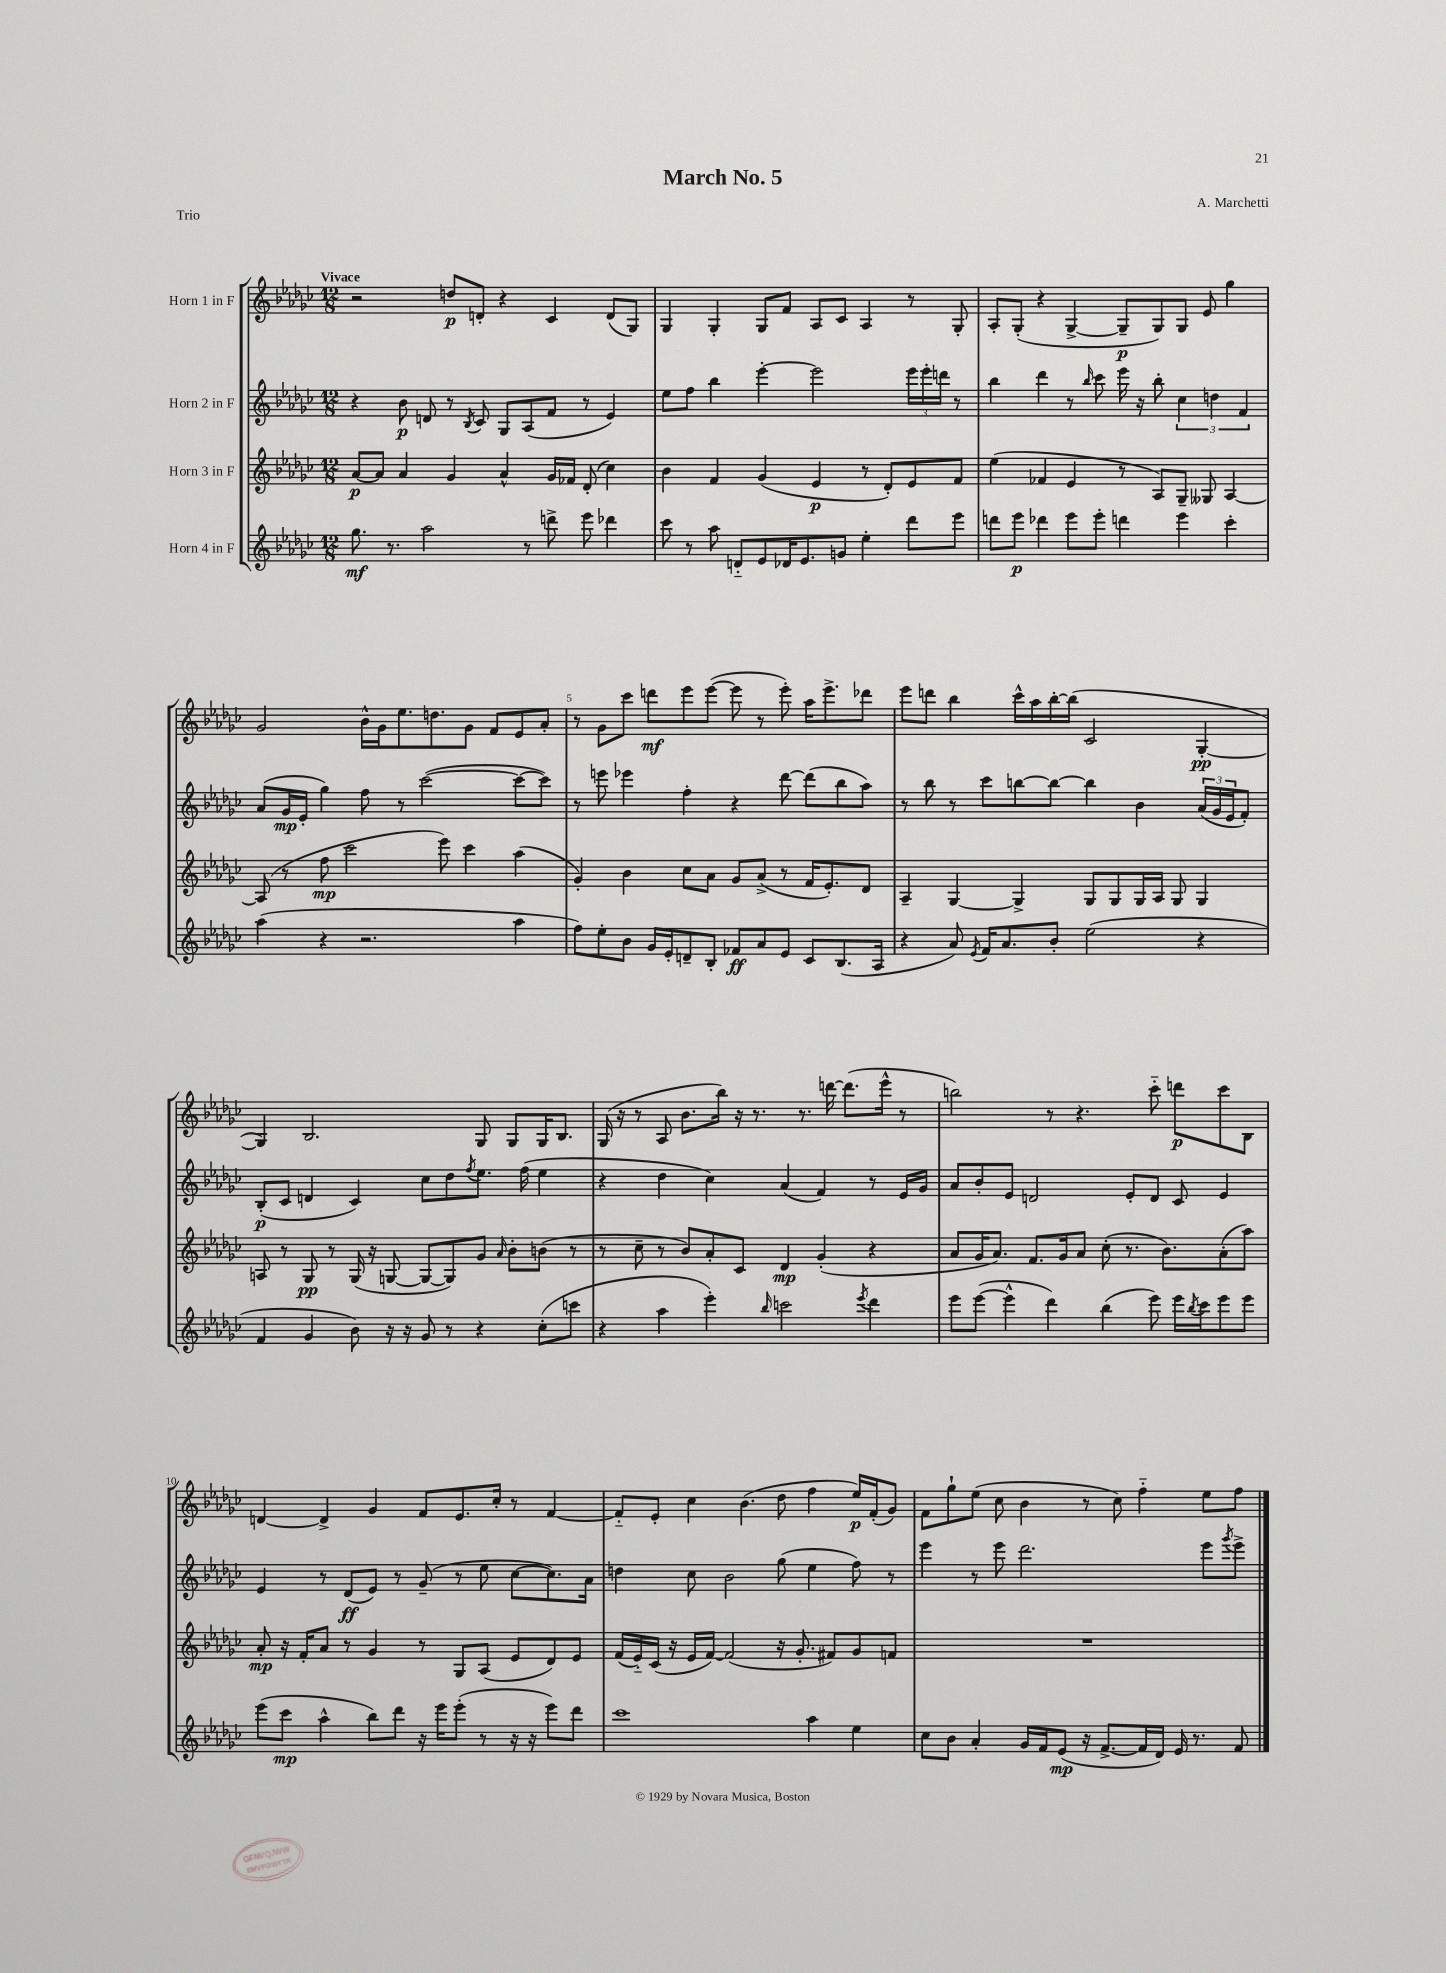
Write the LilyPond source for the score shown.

\header { title = "March No. 5" composer = "A. Marchetti" piece = "Trio" }
<<
\new StaffGroup <<
\new Staff = "s0" \with { instrumentName = "Horn 1 in F" } {
    \clef treble \key ges \major \numericTimeSignature \time 12/8 \tempo "Vivace"
    r2 d''8\p d'8-. r4 ces'4 d'8( ges8) |
    ges4 ges4-. ges8 f'8 aes8 ces'8 aes4 r8 ges8-. |
    aes8-. ges8-.( r4 ges4~-> ges8--\p ges8) ges8 ees'8 ges''4 |
    ges'2 bes'16-^ ges'16 ees''8. d''8. ges'8 f'8 ees'8 aes'8-. |
    r8 ges'8 ces'''8 d'''8\mf ees'''8 ees'''8~( ees'''8 r8 ees'''8-.) aes''16 ees'''8.-> des'''8 |
    ees'''8 d'''8 bes''4 ces'''16-^ aes''16 bes''16~-. bes''16( ces'2 ges4~-.\pp |
    ges4) bes2. ges8 ges8 ges16 bes8. |
    ges16( r16 r8 aes8 bes'8. bes''16) r16 r8. r8. d'''16~ d'''8.( ees'''16-^ r8 |
    b''2) r8 r4. ces'''8-_ d'''8\p ces'''8 bes8 |
    d'4~ d'4-> ges'4 f'8 ees'8. ces''16-. r8 f'4~ |
    f'8-_ ees'8-. ces''4 bes'4.( des''8 f''4 ees''16\p) f'16-.( ges'8) |
    f'8 ges''8-! ees''8( ces''8 bes'4 r8 ces''8) f''4-_ ees''8 f''8 \bar "|." |
}
\new Staff = "s1" \with { instrumentName = "Horn 2 in F" } {
    \clef treble \key ges \major \numericTimeSignature \time 12/8
    r4 bes'8\p d'8 r8 \acciaccatura { bes8 } ces'8 ges8 aes8( f'8 r8 ees'4) |
    ees''8 f''8 bes''4 ees'''4~-. ees'''2 \tuplet 3/2 { ees'''16 ees'''16-. d'''16 } r8 |
    bes''4 des'''4 r8 \grace { bes''16 } ces'''8 ees'''16 r16 bes''8-. \tuplet 3/2 { ces''4 d''4 f'4 } |
    aes'8( ges'16\mp ees'16-. ges''4) f''8 r8 ces'''2~( ces'''8~ ces'''8) |
    r8 e'''8 ees'''4 f''4-. r4 des'''8~ des'''8( bes''8 aes''8) |
    r8 bes''8 r8 ces'''8 b''8~ b''8~ b''4 bes'4 \tuplet 3/2 { aes'16( ges'16 ees'16 } f'8-.) |
    bes8-.\p( ces'8 d'4 ces'4) ces''8 des''8 \acciaccatura { f''8 } ees''8. f''16( ees''4 |
    r4 des''4 ces''4) aes'4( f'4) r8 ees'16 ges'16 |
    aes'8 bes'8-. ees'8 d'2 ees'8-. d'8 ces'8 ees'4 |
    ees'4 r8 des'8\ff( ees'8) r8 ges'8--( r8 ees''8 ces''8~ ces''8.) aes'16 |
    d''4 ces''8 bes'2 ges''8( ees''4 f''8) r8 |
    ees'''4 r8 ees'''8 des'''2. ees'''8 \acciaccatura { ges'''8 } ees'''8-> \bar "|." |
}
\new Staff = "s2" \with { instrumentName = "Horn 3 in F" } {
    \clef treble \key ges \major \numericTimeSignature \time 12/8
    aes'8~\p aes'8 aes'4 ges'4 aes'4-^ ges'16 fes'16 des'8-.( ces''4) |
    bes'4 f'4 ges'4( ees'4\p r8 des'8-.) ees'8 f'8 |
    ees''4( fes'4 ees'4 r8 aes8) ges8-- geses8 aes4~ |
    aes8( r8 f''8\mp ces'''2 ees'''8) ces'''4 aes''4( |
    ges'4-.) bes'4 ces''8 aes'8 ges'8 aes'8->( r8 f'16 ees'8.-.) des'8 |
    aes4-- ges4~ ges4-> ges8 ges8 ges16 aes16 ges8 ges4 |
    a8 r8 ges8\pp r8 ges16( r16 g8~ g8~ g8) ges'8 \grace { aes'16 } bes'8-. b'8( r8 |
    r8 ces''8-- r8 bes'8) aes'8-. ces'8 des'4\mp ges'4-.( r4 |
    aes'8 ges'16 aes'8.) f'8. ges'16 aes'8 ces''8-.( r8. bes'8.) aes'8-.( aes''8) |
    aes'8-.\mp r16 f'16-. aes'8 r8 ges'4 r8 ges8 aes8( ees'8 des'8) ees'8 |
    f'16( ees'16-_) ces'16( r16 ees'16 f'16~) f'2( r16 ges'8.-. fis'8) ges'8 f'8 |
    R1. \bar "|." |
}
\new Staff = "s3" \with { instrumentName = "Horn 4 in F" } {
    \clef treble \key ges \major \numericTimeSignature \time 12/8
    ges''8.\mf r8. aes''2 r8 d'''8-> ees'''8 des'''4 |
    ces'''8 r8 aes''8 d'8-_ ees'8 des'16 ees'8. g'8 ees''4-. des'''8 ees'''8 |
    d'''8 ees'''8\p des'''4 ees'''8 ees'''8-. d'''4 ees'''4 ces'''4-. |
    aes''4( r4 r2. aes''4 |
    f''8) ees''8-. bes'8 ges'16 ees'16-. d'8-- bes8-. fes'8\ff aes'8 ees'8 ces'8 bes8.( aes16 |
    r4 aes'8) \acciaccatura { ees'8 } f'16 aes'8. bes'8-. ees''2( r4 |
    f'4 ges'4 bes'8) r16 r16 ges'8 r8 r4 ces''8-.( c'''8 |
    r4 aes''4 ees'''4-.) \grace { bes''16 } c'''2 \acciaccatura { ees'''8 } des'''4 |
    ees'''8 ees'''8~( ees'''4-^ des'''4) bes''4( ees'''8) ees'''16 \acciaccatura { bes''8 } ces'''16 ees'''8 ees'''8 |
    ees'''8( ces'''8\mp aes''4-^ bes''8) des'''8 r16 ees'''16 ees'''8-.( r8 r16 r16 ees'''8) des'''8 |
    ces'''1 aes''4 ees''4 |
    ces''8 bes'8 aes'4-. ges'16 f'16 ees'8\mp( r16 f'8.~-> f'16 des'16) ees'16 r8. f'8 \bar "|." |
}
>>
>>
\layout { \context { \Score \override BarNumber.break-visibility = ##(#f #t #t) barNumberVisibility = #(every-nth-bar-number-visible 5) } }
